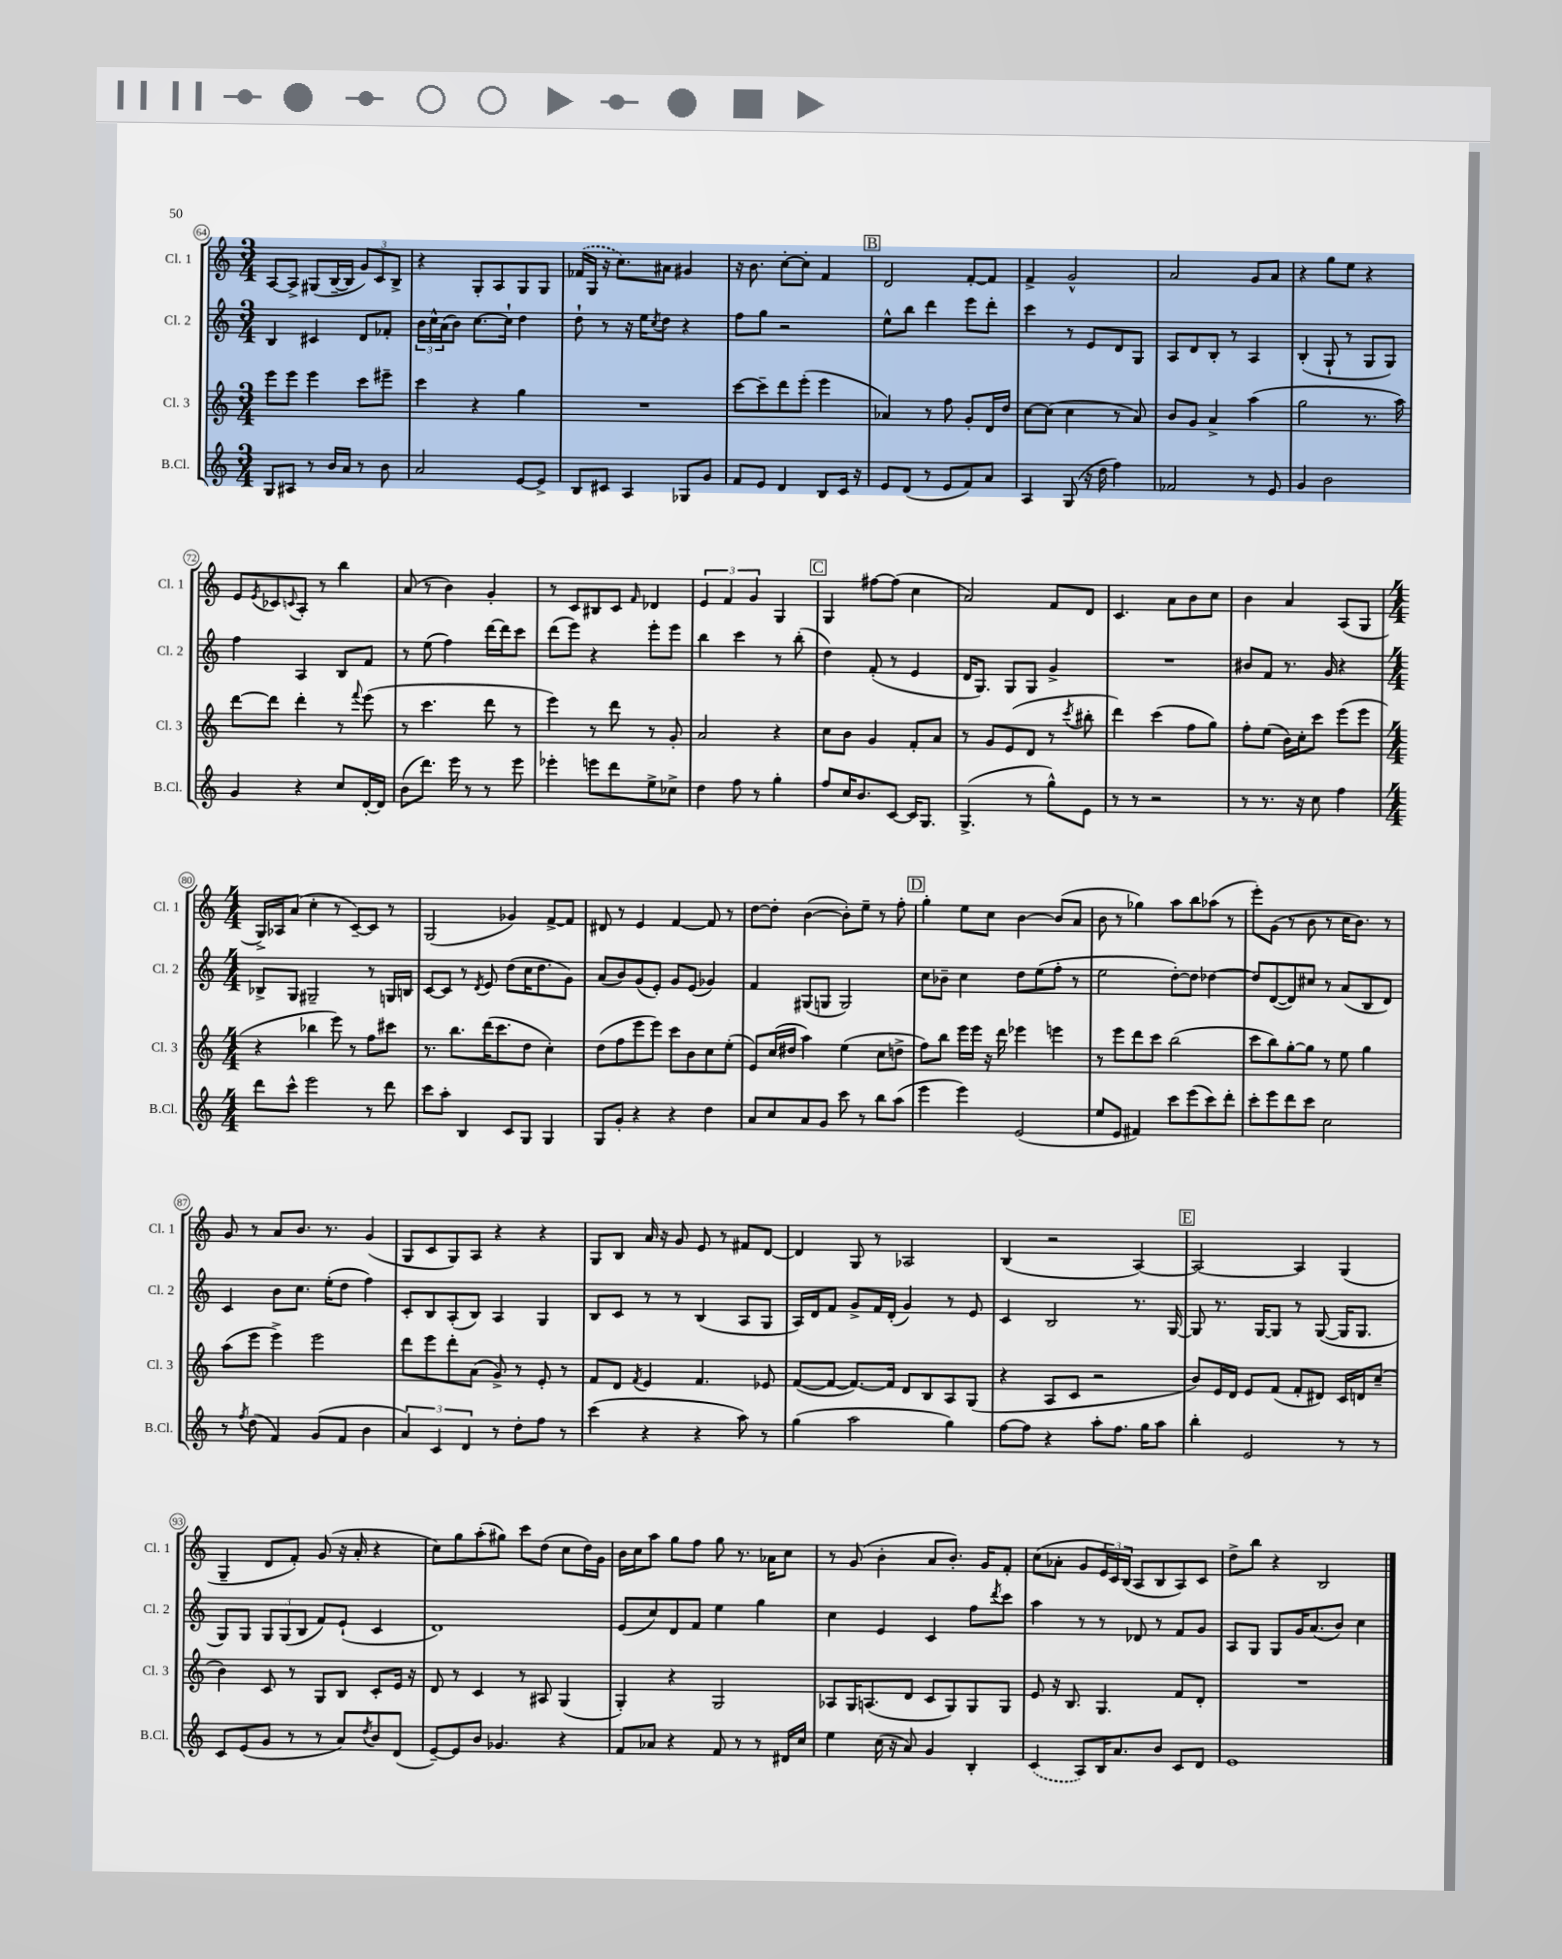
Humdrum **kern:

**kern	**kern	**kern	**kern
*staff4	*staff3	*staff2	*staff1
*clefG2	*clefG2	*clefG2	*clefG2
*k[]	*k[]	*k[]	*k[]
*M3/4	*M3/4	*M3/4	*M3/4
8G/L	8eee\L	4B/	[8A/L
8A#/J	8eee\J	.	8A^/]J
8r	4eee\	4c#/	(8G#/L
16b/LL	.	.	[16B~/L
16a/JJ	.	.	16B/]JJ
8r	8ccc\L	8d/L	12g/L)
.	.	.	12c/
8b\	8eee#~\J	8f-'/J	.
.	.	.	12B^/J
=	=	=	=
2a/	4ccc\	24b\LL	4r
.	.	24cc^^\	.
.	.	(24a\J	.
.	.	8b\J)	.
.	4r	[8.cc\L	8G'/L
.	.	.	8A/
.	.	16cc`\]Jk	.
[8e/L	4gg\	4dd\	8G/
8e^/]J	.	.	8G/J
=	=	=	=
8B/L	2.r	8dd`\	(16f-/LL
.	.	.	16G/JJ
8c#/J	.	8r	16r
.	.	.	8.cc\L)
4A/	.	16r	.
.	.	16ee\LK	.
.	.	8qcc/	.
.	.	8dd\J	8a#\J
8G-/L	.	4r	4g#/
8g/J	.	.	.
=	=	=	=
8f/L	[8ccc\L	8ff\L	16r
.	.	.	8.b\
8e/J	8ccc~\]	8gg\J	.
4d/	8ddd\	2r	[8cc'\L
.	(8eee'\J	.	8cc'\]J
8B/L	4eee\	.	4f/
16c/Jk	.	.	.
16r	.	.	.
=	=	=	=
8e/L	4a-/)	8ee^^\L	2d/
(8d/J	.	8bb\J	.
8r	8r	4ddd\	.
8e/L	8ff\	.	.
8f/)	8g'/L	8eee\L	[8f'/L
8a/J	16d/L	8ddd'\J	8f/]J
.	16dd/JJ	.	.
=	=	=	=
4A/	[8cc\L	4ccc\	4f^/
.	(8cc\]J	.	.
(8G/	4cc\	8r	2g^^/
16r	.	8e/L	.
16dd\	.	.	.
4ff\)	8r	8d/	.
.	8a/)	8G/J	.
=	=	=	=
2f-/	8b/L	8A/L	2a/
.	8g/J	8d/	.
.	4a^/	8B'/J	.
.	.	8r	.
8r	(4aa\	4A/	8g/L
8e/	.	.	8a/J
=	=	=	=
4g/	2gg\	(4B'/	4r
2b\	.	8G`/	8gg\L
.	.	8r	8ee\J
.	8.r	8G/L	4r
.	.	8G/J)	.
.	16aa\)	.	.
=	=	=	=
4g/	[8ddd\L	4ff\	8e/L
.	.	.	8qe/
.	8ddd\]J	.	8c-/
.	.	.	8qqc/
4r	4ddd'\	4A/	8A'/J
.	.	.	8r
8cc/L	8r	8B/L	4bb\
.	8qqfff/	.	.
[16d'/L	(8eee\	8f/J	.
16d/]JJ	.	.	.
=	=	=	=
(8b\L	8r	8r	(8a/
8.ddd\J)	4.ccc\	(8ee\	8r
.	.	4ff\)	4b\)
16eee\	.	.	.
8r	.	.	.
8r	8ddd\	[16ddd\LL	4g'/
.	.	16ddd\]J	.
8eee\	8r	8ccc\J	.
=	=	=	=
4eee-'\	4eee\)	(8ddd\L	8r
.	.	8eee\J)	8c/L
8eee\L	8r	4r	8B#/
8ddd\	8ddd\	.	8c/J
.	.	.	16qqf/
8ee^\	8r	8eee'\L	4d-/
8cc-^\J	8g'/	8eee\J	.
=	=	=	=
4dd\	2a/	4bb\	6e/
.	.	.	6f/
8ff\	.	4ccc\	.
.	.	.	6g/
8r	.	.	.
4gg'\	4r	8r	4G/
.	.	(8bb'\	.
=	=	=	=
8ff/L	8cc\L	4dd\)	4G/
16cc/K	8b\J	.	.
8.b/	.	.	.
.	4g/	(8f'/	[8ff#\L
[8c/J	.	8r	(8ff#\]J
16c/]LK	8f'/L	4e/	4cc\
8.G/J	.	.	.
.	8a/J	.	.
=	=	=	=
(4.G^/	8r	16d/LK	2a/)
.	.	8.G/J)	.
.	8g/L	.	.
.	(8e/	8G/L	.
8r	8d/J	8G/J	.
8gg^^\L)	8r	4g^/	8f/L
.	8qccc/	.	.
8e\J	8bb#'\	.	8d/J
=	=	=	=
8r	4ddd\)	2.r	4.c/
8r	.	.	.
2r	(4ccc\	.	.
.	.	.	8a\L
.	8ff\L	.	8b\
.	8gg\J)	.	8cc\J
=	=	=	=
8r	8ff'\L	8b#/L	4b\
8.r	(8ee\J	8f/J	.
.	16b\LL)	8.r	4a/
16r	16cc'\J	.	.
8cc\	8ccc\J	.	.
.	.	16g/	.
4ff\	(8eee\L	4r	(8A/L
.	8eee\J	.	8G/J
=	=	=	=
*M4/4	*M4/4	*M4/4	*M4/4
8ddd\L	4r	8B-^/L	16G^/LL)
.	.	.	16A-/J
8ccc^^\J	.	8G/J	(8a/J
2eee\	4bb-\	2G#~/	4cc'\
.	8eee\)	.	8r
.	8r	.	[8c~/L)
8r	8ff\L	8r	8c/]J
8ddd\	8ccc#\J	16G/LL	8r
.	.	16B/JJ	.
=	=	=	=
8ccc\L	8.r	[8c/L	(2G/
8aa'\J	.	8c/]J	.
.	8.bb\L	.	.
4B/	.	8r	.
.	.	8qd/	.
.	(16ddd\K	8e/	.
.	8.ccc\	.	.
8c/L	.	(8dd\L	4g-/)
8G/J	8dd\J	16cc\K	.
.	.	8.dd\	.
4G/	4cc'\)	.	[8f^/L
.	.	8g\J)	8f/]J
=	=	=	=
8G/L	(8dd\L	(8a/L	8d#/
8g'/J	8ff\	8b/)	8r
4r	8eee\	(8g/	4e/
.	8eee\J)	8e'/J)	.
4r	8ccc\L	8g/L	[4f/
.	8b\	(8e/J	.
4dd\	8cc\	4g-/)	8f/]
.	(8ee'\J	.	8r
=	=	=	=
8a/L	8e/L)	4f/	[8dd\L
8cc/	(16cc/L	.	8dd'\]J
.	16dd#/JJ	.	.
8a/	4aa\)	(8G#/L	([4b\
8g/J	.	8G/J	.
8ccc\	(4ee\	2G/)	8b'\]L)
8r	.	.	8ee~\J
8bb\L	8cc\L	.	8r
(8aa\J	8dd^\J	.	8ff'\
=	=	=	=
4eee\	8ff\L)	8cc\L	4gg'\
.	8bb\J	8b-~\J	.
4eee\)	16eee\LL	4cc\	8ee\L
.	16eee\JJ	.	.
.	16r	.	8cc\J
.	16ddd\	.	.
(2e/	4eee-\	8dd\L	[4b\
.	.	(8ee\	.
.	4eee\	8ff'\J	(8b/]L
.	.	8r	8a/J
=	=	=	=
8ee/L	8r	2ee\	8b\
8e/J	8eee\L	.	8r
4f#/)	8ddd\	.	4gg-\)
.	8ccc\J	.	.
8ccc\L	(2bb\	[8dd'\L)	8aa\L
(8eee\	.	8dd\]J	8bb\
8ccc\)	.	[4dd-\	(8aa-\J
8ddd'\J	.	.	8r
=	=	=	=
8ccc'\L	8ccc\L	8dd-/]L	8eee'\L)
8eee\	8bb\)	([8d/	(8g\J
8ddd\	[8gg'\	8d/])	8r
8ccc\J	8gg\]J	8cc#/J	8b\
2cc\	8r	8r	8r
.	8ee\	(8a/L	16cc\LK
.	.	.	8.b\J)
.	4gg\	8B/	.
.	.	8d/J)	8r
=	=	=	=
8r	(8aa\L	4c/	8g/
8qff/	.	.	.
(8dd\	8eee\J	.	8r
4f/)	4eee^\)	8b\L	8a/L
.	.	8.cc\J	8.b/J
(8g/L	2eee\	.	.
.	.	(16ee'\LK	8.r
8f/J	.	8dd\J	.
4b\	.	4ff\)	(4g/
=	=	=	=
6a/)	8ddd\L	8c'/L	8G/L
.	8eee\	8B/	8c/
6c/	.	.	.
.	8ddd'\	(8A'/	8G/)
6d/	.	.	.
.	(8a\J	8B/J)	8A/J
8r	8g^/)	4A/	4r
8dd'\L	8r	.	.
8ff\J	8e'/	4G/	4r
8r	8r	.	.
=	=	=	=
(4ccc\	8f/L	8B/L	8G/L
.	8d/J	8c/J	8B/J
.	8qf/	.	.
4r	4e/	8r	16a/
.	.	.	16r
.	.	8r	8g/
4r	4.f/	(4B/	8e/
.	.	.	8r
8aa\)	.	8A/L	8f#/L
8r	8e-/	8G/J	[8d/J
=	=	=	=
(4gg\	([8f/L	16A/LL)	4d/]
.	.	16d/J	.
.	8f/_J	8f/J	.
2aa\	8.f/_L)	8g^/L	8G/
.	.	16f/L	8r
.	16f/]Jk	(16d'/JJ	.
.	8d/L	4g/)	2A-/
.	8B/	.	.
4gg\)	8A/	8r	.
.	(8G/J	8e/	.
=	=	=	=
[8ff\L	4r	4c/	(4B/
8ff\]J	.	.	.
4r	8A/L	2B/	2r
.	8c/J	.	.
8aa'\L	2r	.	.
8.ff\J	.	.	.
.	.	8.r	[4A/)
16gg\LK	.	.	.
8aa\J	.	.	.
.	.	[16G/	.
=	=	=	=
4bb'\	8b/L)	8G/]	2A/_
.	16e/L	8.r	.
.	16d/JJ	.	.
2e/	8e/L	.	.
.	.	[16G/LK	.
.	(8f/J	8G/]J	.
.	8f'/L	8r	4A/]
.	8d#/J)	([8G/	.
8r	16c/LL	16G/]LK	(4G/
.	16d/J	8.G/J	.
8r	(8cc~/J	.	.
=	=	=	=
8c/L	4b\)	8G/L)	4G~/
(8e/	.	8G/J	.
8g/J	8c/	12G/L	8d/L
.	.	(12G/	.
8r	8r	.	8f'/J)
.	.	12B/J	.
8r	8G/L	8f/L)	(8g/
8a/L)	8B/J	(8e`/J	16r
.	.	.	16a'/
8qdd/	.	.	.
8b/	8c'/L	4c/	4r
(8d/J	16e/Jk	.	.
.	16r	.	.
=	=	=	=
[8e~/L)	8d/	1d)	8cc\L)
8e/]	8r	.	8gg\
8b/J	4c/	.	(8aa'\
4.g-/	.	.	8gg#\J)
.	8r	.	8ccc\L
.	8A#/	.	(8dd\J
4r	(4G/	.	8cc\L
.	.	.	16dd\L)
.	.	.	16g\JJ
=	=	=	=
8f/L	4G'/)	(8e/L	16b\LL
.	.	.	16cc\J
8a-/J	.	8cc/)	8aa\J
4r	4r	8d/	8gg\L
.	.	8f/J	8ff\J
8f/	2G/	4ee\	8gg\
8r	.	.	8.r
8r	.	4gg\	.
.	.	.	16a-\LK
16d#/LL	.	.	8cc\J
16cc/JJ	.	.	.
=	=	=	=
4ee\	8A-/L	4cc\	8r
.	16G/K	.	(8g/
.	(8.A/	.	.
(16cc\	.	4e/	4b'\
16r	.	.	.
8a/)	8d/J	.	.
4g/	8c/L	4c/	8a/L
.	8G/)	.	8.b'/J)
4B'/	8G/	8ff\L	.
.	.	.	16g/LK
.	.	8qddd/	.
.	8G/J	8ccc\J	8f'/J
=	=	=	=
(4c/	8e/	4aa\	(8cc\L
.	16r	.	8a-'\J
.	8.B/	.	.
8A/L)	.	8r	8g/L
16B/K	4.G/	8r	24e/L)
.	.	.	24c/
8.a/	.	.	.
.	.	.	(24B/JJ
.	.	8d-/	8A/L
8b/J	.	8r	8B/
8c/L	8f/L	8f/L	8A/)
8d/J	8d'/J	8g/J	8c/J
=	=	=	=
1e	1r	8A/L	8dd^\L
.	.	8G/J	8bb\J
.	.	8G/L	4r
.	.	16g/K	.
.	.	(8.a/	.
.	.	.	2B/
.	.	8b/J)	.
.	.	4cc\	.
==	==	==	==
*-	*-	*-	*-
